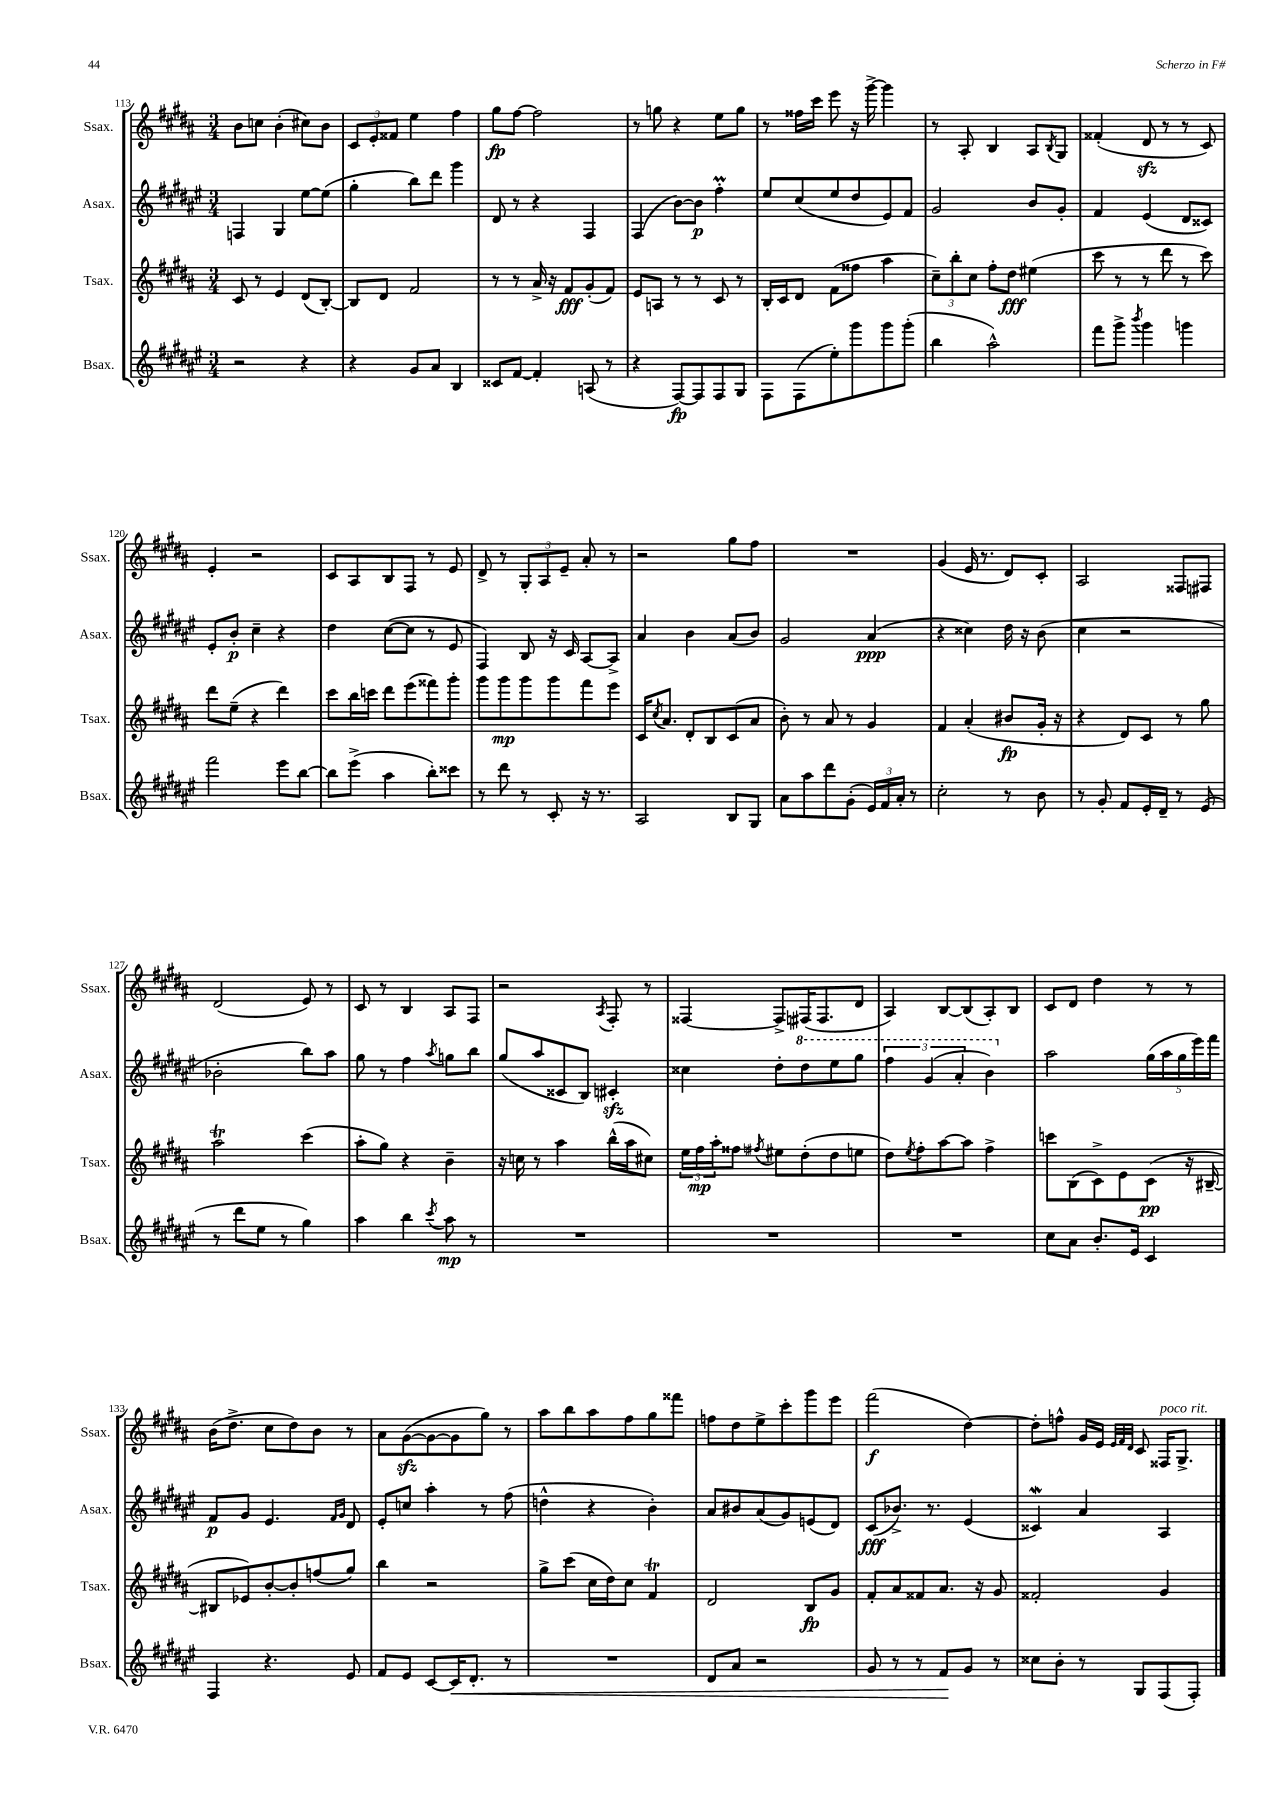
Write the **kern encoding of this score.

**kern	**kern	**kern	**kern
*staff4	*staff3	*staff2	*staff1
*clefG2	*clefG2	*clefG2	*clefG2
*k[f#c#g#d#a#e#]	*k[f#c#g#d#a#]	*k[f#c#g#d#a#e#]	*k[f#c#g#d#a#]
*M3/4	*M3/4	*M3/4	*M3/4
2r	8c#	4F	8b
.	8r	.	8cc
.	4e	4G#	(4b'
4r	(8d#	[8ee#	8cc#)
.	[8B')	(8ee#]	8b
=	=	=	=
4r	8B]	4gg#'	12c#
.	.	.	12e'
.	8d#	.	.
.	.	.	12f##
8g#	2f#	8bb)	4ee
8a#	.	8ddd#	.
4B	.	4ggg#	4ff#
=	=	=	=
8c##	8r	8d#	8gg#
[8f#	8r	8r	[8ff#
4f#']	16a#^	4r	2ff#]
.	16r	.	.
.	8f#	.	.
(8A	(8g#'	4F#	.
8r	8f#)	.	.
=	=	=	=
4r	8e	(4F#	8r
.	8A	.	8gg
[8F#)	8r	[8b)	4r
8F#]	8r	8b]	.
8F#	8c#	4ff#'	8ee
8G#	8r	.	8gg
=	=	=	=
8F#	16B'	8ee#	8r
.	16c#	.	.
(8F#	8d#	(8cc#	16ff##
.	.	.	16ccc#
8ee#')	(8f#	8ee#	8eee
8ggg#	8ff##	8dd#	16r
.	.	.	[16ggg#^
8ggg#	4aa#	8e#)	4ggg#]
(8ggg#'	.	8f#	.
=	=	=	=
4bb	12cc#~)	2g#	8r
.	12bb'	.	.
.	.	.	8A#'
.	12cc#	.	.
2aa#^^)	8ff#'	.	4B
.	8dd#	.	.
.	(4ee#	8b	8A#
.	.	.	8qB
.	.	8g#'	8G#
=	=	=	=
8fff#	8ccc#	4f#	(4f##'
8ggg#^	8r	.	.
8qbbb	.	.	.
4ggg#	8r	(4e#	8d#
.	8ddd#	.	8r
4ggg	8r	8d#	8r
.	8ccc#)	8c##)	8c#)
=	=	=	=
2fff#	8ddd#	8e#'	4e'
.	(8ee~	8b'	.
.	4r	4cc#~	2r
8eee#	4ddd#)	4r	.
[8bb	.	.	.
=	=	=	=
8bb]	8ccc#	4dd#	8c#
(8eee#^	16bb	.	8A#
.	16ccc	.	.
4aa#	8ddd#	([8cc#	8B
.	(8eee	8cc#]	8F#
8bb')	8fff##)	8r	8r
8ccc##	8ggg#'	8e#	8e
=	=	=	=
8r	8ggg#	4F#)	8d#^
8ddd#	8ggg#	.	8r
8r	8ggg#	8B	12G#'
.	.	.	12A#
8c#'	8ggg#	16r	.
.	.	.	12e~
.	.	16c#	.
16r	8fff#	[8A#	8a#'
8.r	.	.	.
.	8eee	8A#^]	8r
=	=	=	=
2A#	16c#	4a#	2r
.	8qcc#	.	.
.	8.a#	.	.
.	8d#'	4b	.
.	8B	.	.
8B	(8c#	(8a#	8gg#
8G#	8a#	8b)	8ff#
=	=	=	=
8a#	8b')	2g#	2.r
8aa#	8r	.	.
8ddd#	8a#	.	.
(8g#'	8r	.	.
24e#)	4g#	(4a#	.
24f#	.	.	.
24a#'	.	.	.
8r	.	.	.
=	=	=	=
2cc#'	4f#	4r	(4g#
.	(4a#'	4cc##)	16e
.	.	.	8.r
8r	8b#	16dd#	8d#)
.	.	16r	.
8b	16g#'	(8b	8c#'
.	16r	.	.
=	=	=	=
8r	4r	4cc#	2A#
8g#'	.	.	.
8f#	8d#)	2r	.
16e#'	8c#	.	.
16d#~	.	.	.
8r	8r	.	8F##
(8e#	8gg#	.	8F#
=	=	=	=
8r	2aa#	2b-'	(2d#
8ddd#	.	.	.
8ee#	.	.	.
8r	.	.	.
4gg#)	(4ccc#	8bb)	8e)
.	.	8aa#	8r
=	=	=	=
4aa#	8aa#'	8gg#	8c#
.	8gg#)	8r	8r
4bb	4r	4ff#	4B
8qccc#	.	8qaa#	.
8aa#	4b~	8gg	8A#
8r	.	8bb	8F#
=	=	=	=
2.r	16r	(8gg#	2r
.	16cc	.	.
.	8r	8aa#	.
.	4aa#	8c##	.
.	.	8B)	.
.	.	.	8qA#
.	(16bb^^	4c#'	8F#'
.	16aa#	.	.
.	8cc#)	.	8r
=	=	=	=
2.r	24ee	4cc##	[4F##
.	24ff#	.	.
.	24aa#'	.	.
.	8ff##	.	.
.	8qff#	.	.
.	8ee#	8dd#'	8F##^]
.	(8dd#'	8ddd#	(16F#
.	.	.	8.F#
.	8dd#	8eee#	.
.	8ee	8ggg#	8d#
=	=	=	=
2.r	8dd#)	6fff#	4A#)
.	8qee	.	.
.	8ff#'	.	.
.	.	(6gg#	.
.	[8aa#	.	[8B
.	.	6aa#'	.
.	8aa#]	.	(8B]
.	4ff#^	4bb)	8A#')
.	.	.	8B
=	=	=	=
8cc#	8ccc	2aa#	8c#
8a#	(8B	.	8d#
8.b'	8c#^)	.	4dd#
.	8e	.	.
16e#	.	.	.
4c#	(8c#	(20gg#	8r
.	.	20aa#	.
.	.	20gg#	.
.	16r	.	8r
.	.	20eee#)	.
.	[16B#~	.	.
.	.	20fff#	.
=	=	=	=
4F#	8B#]	8f#	(16b
.	.	.	8.dd#^
.	8e-)	8g#	.
4.r	[8b'	4.e#	8cc#
.	8b']	.	8dd#)
.	(8ff	.	8b
.	.	16qqf#	.
.	.	16qqg#	.
8e#	8gg#)	8d#	8r
=	=	=	=
8f#	4bb	8e#'	8a#
8e#	.	8cc	([8g#
[8c#	2r	4aa#'	8g#_
16c#]	.	.	8g#]
8.d#'	.	.	.
.	.	8r	8gg#)
8r	.	(8ff#	8r
=	=	=	=
2.r	8gg#^	4dd^^	8aa#
.	(8ccc#	.	8bb
.	16cc#	4r	8aa#
.	16dd#)	.	.
.	8cc#	.	8ff#
.	4f#	4b')	8gg#
.	.	.	8fff##
=	=	=	=
8d#	2d#	8a#	8ff
8a#	.	8b#	8dd#
2r	.	(8a#	8ee^
.	.	8g#)	8ccc#'
.	8B	(8e	8ggg#
.	8g#	8d#)	8eee
=	=	=	=
8g#	8f#'	(8c#	(2fff#
8r	8a#	8.b-^)	.
8r	8f##	.	.
.	.	8.r	.
8f#	8.a#	.	.
8g#	.	(4e#	[4dd#)
.	16r	.	.
8r	8g#	.	.
=	=	=	=
8cc##	2f##'	4c##)	8dd#']
8b'	.	.	8ff^^
8r	.	4a#	16g#
.	.	.	16e
.	.	.	32qqe
.	.	.	32qqf#
.	.	.	32qqd#
8G#	.	.	8c#
(8F#	4g#	4A#	16F##
.	.	.	8.G#^
8F#')	.	.	.
==	==	==	==
*-	*-	*-	*-
